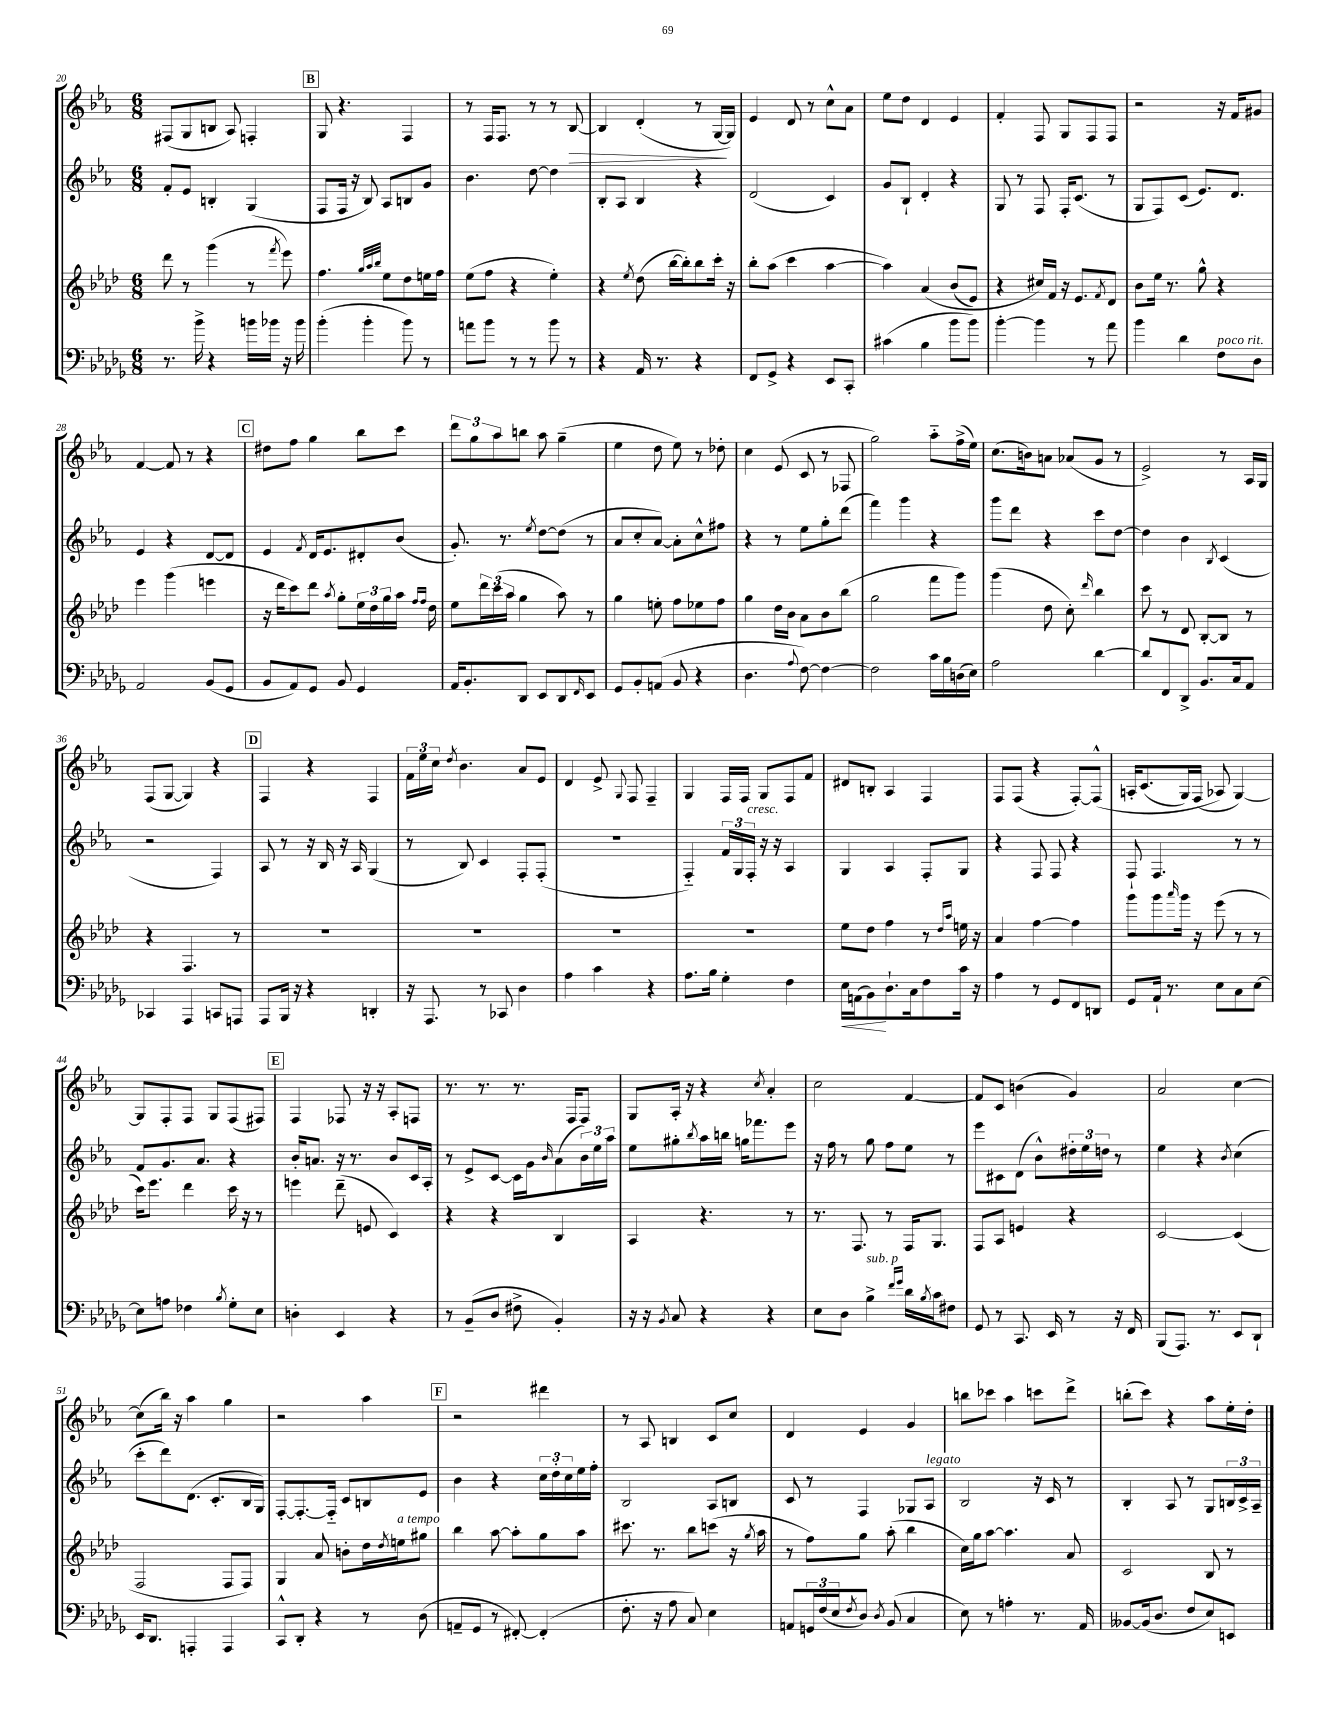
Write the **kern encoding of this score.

**kern	**kern	**kern	**kern
*staff4	*staff3	*staff2	*staff1
*clefF4	*clefG2	*clefG2	*clefG2
*k[b-e-a-d-g-]	*k[b-e-a-d-]	*k[b-e-a-]	*k[b-e-a-]
*M6/8	*M6/8	*M6/8	*M6/8
8.r	8ddd-	8f'	(8F#
.	8r	8e-	8G
16b-^	.	.	.
4r	(4ggg	4B'	8B
.	.	.	8A-)
16b	8r	(4G	4F'
16b-	.	.	.
.	8qfff	.	.
16r	8eee-)	.	.
16b-	.	.	.
=	=	=	=
(4b-'	4.ff	8F	8G
.	.	16F	4.r
.	.	16r	.
4b-'	.	8B-)	.
.	32qqgg	.	.
.	32qqaa-	.	.
.	32qqbb-	.	.
.	8ee-	8A-	.
8b-)	8dd-	8B	4F
8r	16ee	8g	.
.	16ff	.	.
=	=	=	=
8a	(8ee-	4.b-	8r
8b-	8ff	.	16F
.	.	.	8.F
8r	4r	.	.
8r	.	[8dd	8r
8b-	4ee-')	4dd]	8r
8r	.	.	[8B-
=	=	=	=
4r	4r	8B-'	4B-]
.	.	8A-	.
.	8qee-	.	.
16AA-	(8dd-	4B-	(4d'
8.r	.	.	.
.	[16bb-	.	.
.	16bb-'])	.	.
4r	8bb-	4r	8r
.	16ccc'	.	[16G
.	16r	.	16G])
=	=	=	=
8FF	8bb-'	(2d	4e-
8GG-^	(8aa-	.	.
4r	4ccc	.	8d
.	.	.	8r
8EE-	[4aa-	4c)	8cc^^
8CC'	.	.	8a-
=	=	=	=
(4c#	4aa-])	8g	8ee-
.	.	8B-`	8dd
4B-	&(4a-	4d'	4d
8b-	(8b-	4r	4e-
8b-)	8e-)	.	.
=	=	=	=
[4b-'	4r	8G	4f'
.	.	8r	.
4b-]	16cc#&)	8F	8F
.	16f	.	.
.	16r	16F'	8G
.	8.e-	(8.c	.
8r	.	.	8F
.	8qf	.	.
8a-	8d-	8r	8F
=	=	=	=
4b-	8b-	8G	2r
.	16ee-	8F)	.
.	8.r	.	.
4d-	.	(8c	.
.	8gg^^	8.e-)	.
8F	4r	.	16r
.	.	8.d	16f
8D-	.	.	8g#
=	=	=	=
2AA-	4eee-	4e-	[4f
.	(4ggg	4r	8f]
.	.	.	8r
(8BB-	4eee	[8d	4r
8GG-	.	8d]	.
=	=	=	=
8BB-	16r	4e-	8dd#
.	16ddd-	.	.
8AA-)	8ccc)	.	8ff
.	.	8qf	.
8GG-	8ddd-	16d	4gg
.	.	8.e-	.
.	8qaa-	.	.
8BB-	8gg'	.	.
4GG-	24ee-	8d#'	8bb-
.	24dd-	.	.
.	24gg	.	.
.	16aa-	(8b-	8ccc
.	16qqff	.	.
.	16qqff	.	.
.	16dd-	.	.
=	=	=	=
16AA-	8ee-	8.g')	12ddd
8.BB-'	.	.	.
.	.	.	12gg
.	24ddd-	.	.
.	(24ccc	.	12aa-
.	.	8.r	.
.	24aa-	.	.
8DD-	4gg	.	8bb
.	.	8qee-	.
8EE-	.	[8dd	8aa-
8DD-	8aa-)	(8dd]	(4gg~
16qqFF	.	.	.
8EE-	8r	8r	.
=	=	=	=
8GG-	4gg	8a-	4ee-
8BB-'	.	8cc'	.
(8AA	8ee'	[8a-)	8dd
8BB-	8ff	8a-']	8ee-)
4r	8ee-	8cc^^	8r
.	8ff	8ff#	8dd-'
=	=	=	=
4.D-	4gg	4r	4cc
.	16dd-	8r	(8e-
.	16b-	.	.
8qqA-	.	.	.
[8F)	8a-	8ee-	8c
4F_	8b-	8gg'	8r
.	(8bb-	(8ddd	8F-
=	=	=	=
2F]	2gg	4fff)	2gg)
.	.	4ggg	.
16c	8fff	4r	8aa-'~
16B-	.	.	.
(16D	8ggg)	.	(16ff^
16E-)	.	.	16ee-)
=	=	=	=
2A-	(4ggg	8ggg	(8.cc
.	.	8ddd	.
.	.	.	16b)
.	8dd-	4r	8a
.	8cc')	.	(8a-
.	16qqddd-	.	.
[4d-	4bb-	8ccc	8g
.	.	[8dd	8r
=	=	=	=
8d-]	8ccc	4dd]	2e-^)
8FF	8r	.	.
8DD-^	8d-	4b-	.
8.BB-	[8B-'	.	.
.	.	8qB-	.
.	8B-]	(4c	8r
16C	.	.	.
8AA-	8r	.	16A-
.	.	.	16G
=	=	=	=
4CC-	4r	2r	(8F
.	.	.	[8G
4AAA-	4.F	.	4G])
8CC	.	4F)	4r
8AAA	8r	.	.
=	=	=	=
8AAA-	2.r	8A-	4F
16BBB-	.	8r	.
16r	.	.	.
4r	.	16r	4r
.	.	16B-	.
.	.	16r	.
.	.	16A-	.
4DD'	.	(4G	4F
=	=	=	=
16r	2.r	8r	24f
.	.	.	24ee-
8.AAA-	.	.	.
.	.	.	24cc
.	.	.	8qdd
.	.	8B-)	4.b-
8r	.	4c	.
8CC-	.	.	.
4D-	.	8F'	8a-
.	.	(8F'	8e-
=	=	=	=
4A-	2.r	2.r	4d
4c	.	.	8e-^
.	.	.	8qqG
.	.	.	8F
4r	.	.	4F~
=	=	=	=
8.A-	2.r	4F'~)	4G
16B-	.	.	.
4G-'	.	24f	16F
.	.	24G	.
.	.	.	16F
.	.	24F'	.
.	.	16r	8G
.	.	16r	.
4F	.	4A-	8F
.	.	.	8f
=	=	=	=
16E-	8ee-	4G	8d#
(16AA	.	.	.
8BB-)	8dd-	.	8B'
8.D-`	4ff	4A-	4A-
16C	.	.	.
8F	8r	8F'	4F
.	16qqdd-	.	.
.	16qqaa-	.	.
16c	16ee	8G	.
16r	16r	.	.
=	=	=	=
4A-	4a-	4r	8F
.	.	.	(8F
8r	[4ff	8F	4r
8GG-	.	8F	.
8FF	4ff]	4r	[8F')
8DD	.	.	&(8F^^]
=	=	=	=
8GG-	8ggg	8F`	16A'
.	.	.	(8.c
16AA-`	8ggg	4.F	.
8.r	.	.	.
.	16qqaaa-	.	.
.	16ggg	.	16G)
.	16r	.	(16F
8E-	(8eee-	.	8A-&)
8C	8r	8r	[4G)
[8E-	8r	8r	.
=	=	=	=
8E-]	16ccc)	8f	8G]
.	8.eee-	.	.
8A	.	8.g	8F'
4F-	4ddd-	.	8F
.	.	8.a-	.
.	.	.	8G
8qB-	.	.	.
8G-'	16ccc	4r	(8F
.	16r	.	.
8E-	8r	.	8F#)
=	=	=	=
4D'	4eee	16b-'	4F
.	.	8.a	.
4EE-	(8ddd-~	16r	8F-
.	.	8.r	.
.	8e	.	16r
.	.	.	16r
4r	4c)	8b-	8A-'
.	.	16c	8F
.	.	16A-'	.
=	=	=	=
8r	4r	8r	8.r
(8BB-~	.	8e-^	.
.	.	.	8.r
8D-	4r	[8c	.
8F#^	.	16c]	8.r
.	.	16g	.
.	.	16qqb-	.
4BB-')	4B-	(8a-	.
.	.	.	16F
.	.	24b-)	8F
.	.	24ee-	.
.	.	24aa-	.
=	=	=	=
16r	4A-	8ee-	8G
16r	.	.	.
8qBB-	.	.	.
8C	.	8gg#'	16A-'
.	.	.	16r
.	.	8qbb-	.
4r	4.r	16aa-	4r
.	.	16bb	.
.	.	16gg	.
.	.	8.fff-	.
.	.	.	8qcc
4r	.	.	4a-'
.	8r	8eee-	.
=	=	=	=
8E-	8.r	16r	2cc
.	.	16ff	.
8D-	.	8r	.
.	8.F	.	.
4B-^	.	8gg	.
.	8r	8ff	.
16qqf	.	.	.
16qqg-	.	.	.
16d-	16F	8ee-	[4f
8qB-	.	.	.
16c	8.G	.	.
8F#	.	8r	.
=	=	=	=
8GG-	8F	8eee-	8f]
8r	8A-	8c#	8c
8.CC	4e	(8d	(4b
.	.	8b-^^)	.
16EE-	.	.	.
8r	4r	24dd#'	4g)
.	.	24ee-	.
.	.	24dd	.
16r	.	8r	.
16FF	.	.	.
=	=	=	=
(8BBB-	[2c	4ee-	2a-
8.AAA-)	.	.	.
.	.	4r	.
8.r	.	.	.
.	.	8qb-	.
8EE-	(4c]	(4cc	[4cc
8DD-`	.	.	.
=	=	=	=
16EE-	2F	8ccc'	(8cc]
8.DD-	.	.	.
.	.	8ddd)	16bb-)
.	.	.	16r
4AAA'	.	(8.d	4aa-
.	.	8.c'	.
4AAA	8F	.	4gg
.	8F)	16B-	.
.	.	16G)	.
=	=	=	=
8CC^^	4G	[8F'	2r
8DD-'	.	8.F'_	.
4r	8a-	.	.
.	.	16F'~]	.
.	8b'	8c	.
8r	16dd-	8B	4aa-
.	8qdd-	.	.
.	16ee	.	.
(8D-	8gg#	8e-	.
=	=	=	=
8AA~	4bb-	4b-	2r
8GG-	.	.	.
8r	[8aa-	4r	.
[8FF#')	8aa-']	.	.
(4FF#']	8gg	24cc	4ddd#
.	.	24dd'	.
.	.	24cc	.
.	8aa-	16ee-	.
.	.	16ff'	.
=	=	=	=
8.F'	8.ccc#	2B-	8r
.	.	.	8A-
16r	8.r	.	.
8A-	.	.	4B
8C)	8bb-	.	.
4E-	(8ccc	8A-	8c
.	16r	8B	8cc
.	8qgg	.	.
.	16aa-	.	.
=	=	=	=
8AA	8r	8c	4d
24GG	8ff)	8r	.
(24F	.	.	.
24E-	.	.	.
8qF	.	.	.
8D-)	8gg	4F	4e-
8qD-	.	.	.
(8BB-	(8aa-'	.	.
4C	4bb-	8G-	4g
.	.	8A-	.
=	=	=	=
8E-)	16cc)	2B-	8bb
.	16gg	.	.
8r	[8aa-	.	8ccc-
4A'	4.aa-]	.	4aa-
8.r	.	16r	8ccc
.	.	16c	.
.	8a-	8r	8ddd^
16AA-	.	.	.
=	=	=	=
[8BB--	2c	4B-'	(8bb'
(16BB--]	.	.	8ccc)
8.D-	.	.	.
.	.	8A-	4r
8F	.	8r	.
8E-)	8B-	8G	8aa-
8EE	8r	24B	16ee-'
.	.	24c^	.
.	.	.	16dd'
.	.	24A-~	.
==	==	==	==
*-	*-	*-	*-
